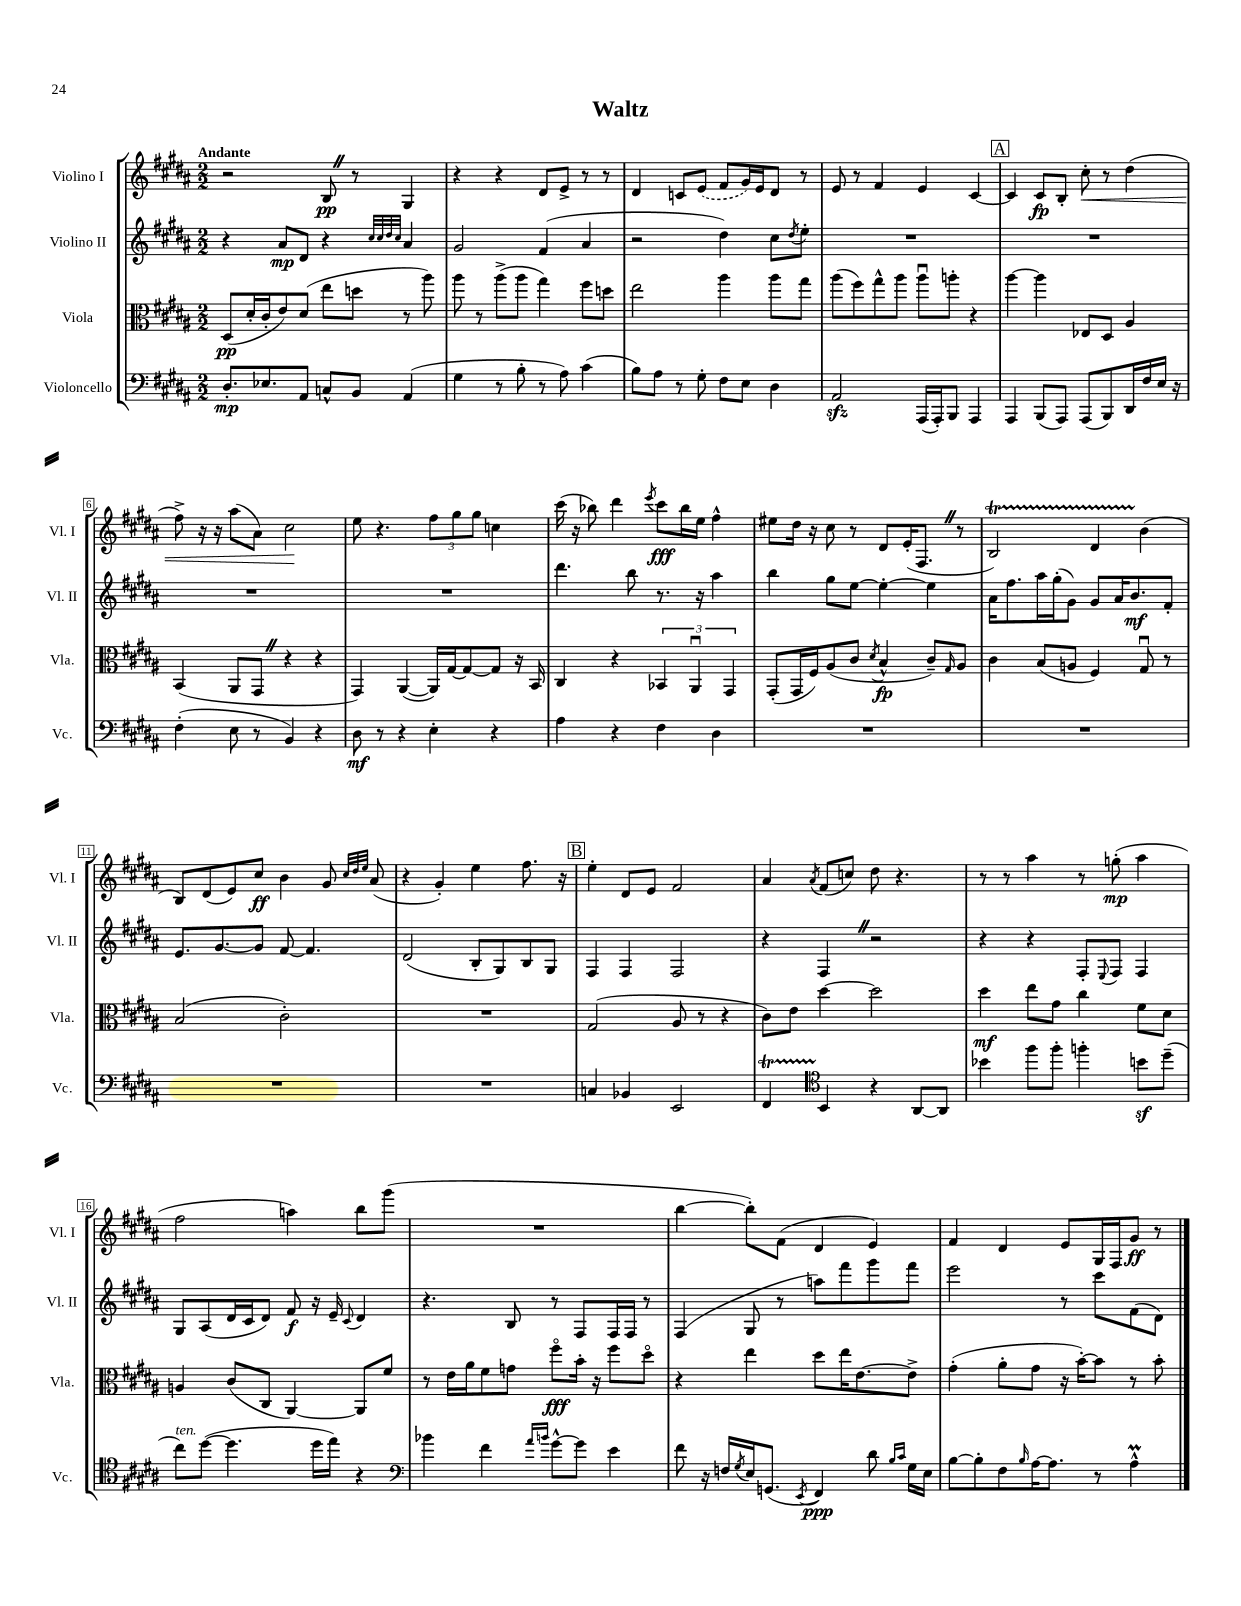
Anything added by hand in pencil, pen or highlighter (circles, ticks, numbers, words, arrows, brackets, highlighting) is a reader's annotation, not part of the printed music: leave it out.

**kern	**kern	**kern	**kern
*staff4	*staff3	*staff2	*staff1
*clefF4	*clefC3	*clefG2	*clefG2
*k[f#c#g#d#a#]	*k[f#c#g#d#a#]	*k[f#c#g#d#a#]	*k[f#c#g#d#a#]
*M2/2	*M2/2	*M2/2	*M2/2
8.D#'	(8D#	4r	2r
.	16d#'	.	.
8.E-	16c#'	.	.
.	8e)	8a#	.
8AA#	(8d#	8d#	.
8C^^	8ee	4r	8B
8BB	8dd	.	8r
.	.	32qqcc#	.
.	.	32qqcc#	.
.	.	32qqdd#	.
.	.	32qqcc#	.
(4AA#	8r	4a#	4G#
.	8aa#)	.	.
=	=	=	=
4G#	8aa#	2g#	4r
.	8r	.	.
8r	(8aa#^	.	4r
8B'	8aa#	.	.
8r	4gg#)	(4f#	8d#
8A#)	.	.	8e^
(4c#	8ff#	4a#	8r
.	8dd	.	8r
=	=	=	=
8B)	2ee	2r	4d#
8A#	.	.	.
8r	.	.	8c
8G#'	.	.	(8e
8F#	4aa#	4dd#)	8f#
8E	.	.	16g#)
.	.	.	16e
4D#	8aa#	8cc#	8d#
.	.	8qdd#	.
.	8gg#	8ee'	8r
=	=	=	=
2AA#	(8aa#	1r	8e
.	8ff#)	.	8r
.	8gg#^^	.	4f#
.	8aa#	.	.
(16AAA#	8aa#u	.	4e
16AAA#')	.	.	.
8BBB	8aa'	.	.
4AAA#	4r	.	[4c#
=	=	=	=
4AAA#	[4aa#	1r	4c#]
(8BBB	4aa#]	.	8c#
8AAA#)	.	.	8B'
(8AAA#	8E-	.	8cc#'
8BBB)	8D#	.	8r
16DD#	4A#	.	(4dd#
16F#	.	.	.
16E	.	.	.
16r	.	.	.
=	=	=	=
(4F#'	(4BB	1r	8ff#^)
.	.	.	16r
.	.	.	16r
8E	8AA#	.	(8aa#
8r	8GG#	.	8a#)
4BB)	4r	.	2cc#
4r	4r	.	.
=	=	=	=
8D#	4GG#)	1r	8ee
8r	.	.	4.r
4r	([4AA#	.	.
4E'	16AA#])	.	12ff#
.	[16G#	.	.
.	.	.	12gg#
.	8G#_	.	.
.	.	.	12gg#
4r	8G#]	.	4cc
.	16r	.	.
.	16BB	.	.
=	=	=	=
4A#	4C#	4.ddd#	(16ccc#
.	.	.	16r
.	.	.	8bb-)
4r	4r	.	4ddd#
.	.	8bb	.
.	.	.	8qeee
4F#	6BB-	8.r	8ccc#
.	.	.	16bb-
.	6AA#u	.	.
.	.	16r	16ee
4D#	.	4aa#	4ff#^^
.	6GG#	.	.
=	=	=	=
1r	(8GG#'	4bb	8ee#
.	16GG#	.	16dd#
.	16F#)	.	16r
.	(8A#	8gg#	8cc#
.	8c#	[8ee	8r
.	8qd#	.	.
.	4B^^	4ee'_	8d#
.	.	.	(16e'
.	.	.	8.F#
.	8c#~)	4ee]	.
.	16qqG#	.	.
.	8A#	.	8r
=	=	=	=
1r	4c#	16a#	2B)
.	.	8.ff#	.
.	(8B	16aa#	.
.	.	(16gg#'	.
.	8A	8g#)	.
.	4F#)	8g#	4d#
.	.	16a#	.
.	.	8.b	.
.	8G#u	.	(4b
.	8r	8f#'	.
=	=	=	=
1r	(2B	8.e	8B)
.	.	.	(8d#
.	.	[8.g#	.
.	.	.	8e)
.	.	8g#]	8cc#
.	2c#')	[8f#	4b
.	.	4.f#]	.
.	.	.	8g#
.	.	.	32qqcc#
.	.	.	32qqdd#
.	.	.	32qqee
.	.	.	(8a#
=	=	=	=
1r	1r	(2d#	4r
.	.	.	4g#')
.	.	8B'	4ee
.	.	8G#)	.
.	.	8B	8.ff#
.	.	8G#	.
.	.	.	16r
=	=	=	=
4C	(2G#	4F#	4ee'
4BB-	.	4F#	8d#
.	.	.	8e
2EE	8A#	2F#	2f#
.	8r	.	.
.	4r	.	.
=	=	=	=
4FF#	8c#)	4r	4a#
.	8e	.	.
*clefC4	*	*	*
.	.	.	8qa#
4BB	[4dd#	4F#	(8f#
.	.	.	8cc)
4r	2dd#]	2r	8dd#
.	.	.	4.r
[8AA#	.	.	.
8AA#]	.	.	.
=	=	=	=
4b-	4dd#	4r	8r
.	.	.	8r
8ff#	8ee	4r	4aa#
8ff#'	8g#	.	.
4ff'	4cc#	8F#'	8r
.	.	8qqE	.
.	.	8F#	(8gg'
8b	8f#	4F#	4aa#
(8dd#~	8d#	.	.
=	=	=	=
8cc#)	4A	8G#	2ff#
([8dd#	.	(8A#	.
4.dd#]	(8c#	16d#	.
.	.	16c#	.
.	8C#	8d#)	.
.	[4AA#)	8f#	4aa)
16dd#	.	16r	.
16ee)	.	16e~	.
.	.	8qqc#	.
4r	8AA#]	4d#	8bb
.	8f#	.	(8ggg#
=	=	=	=
*clefF4	*	*	*
4b-	8r	4.r	1r
.	16e	.	.
.	16a#	.	.
4f#	8f#	.	.
.	8g	8B	.
16qqa#	.	.	.
16qqb	.	.	.
[8g#^^	8ff#o	8r	.
8g#]	16b'	8F#	.
.	16r	.	.
4e	8ff#	16F#	.
.	.	16F#	.
.	8dd#o	8r	.
=	=	=	=
8f#	4r	(4F#	[4bb
16r	.	.	.
16F	.	.	.
8qG#	.	.	.
16E	4ee	8G#	8bb'])
(8.GG	.	.	.
.	.	8r	(8f#
8qEE	.	.	.
4FF#)	8dd#	8aa)	4d#
.	16ee	8fff#	.
.	[8.e	.	.
8d#	.	8ggg#	4e)
16qqB	.	.	.
16qqc#	.	.	.
16G#	8e^]	8fff#	.
16E	.	.	.
=	=	=	=
[8B	(4g#'	2eee	4f#
8B']	.	.	.
8F#	8a#'	.	4d#
16qqB	.	.	.
[16A#	8g#	.	.
8.A#]	.	.	.
.	16r	8r	8e
.	[16b')	.	.
8r	8b]	8ccc#	16G#
.	.	.	16F#
4A#^^	8r	(8f#	8g#
.	8b'	8d#)	8r
==	==	==	==
*-	*-	*-	*-
